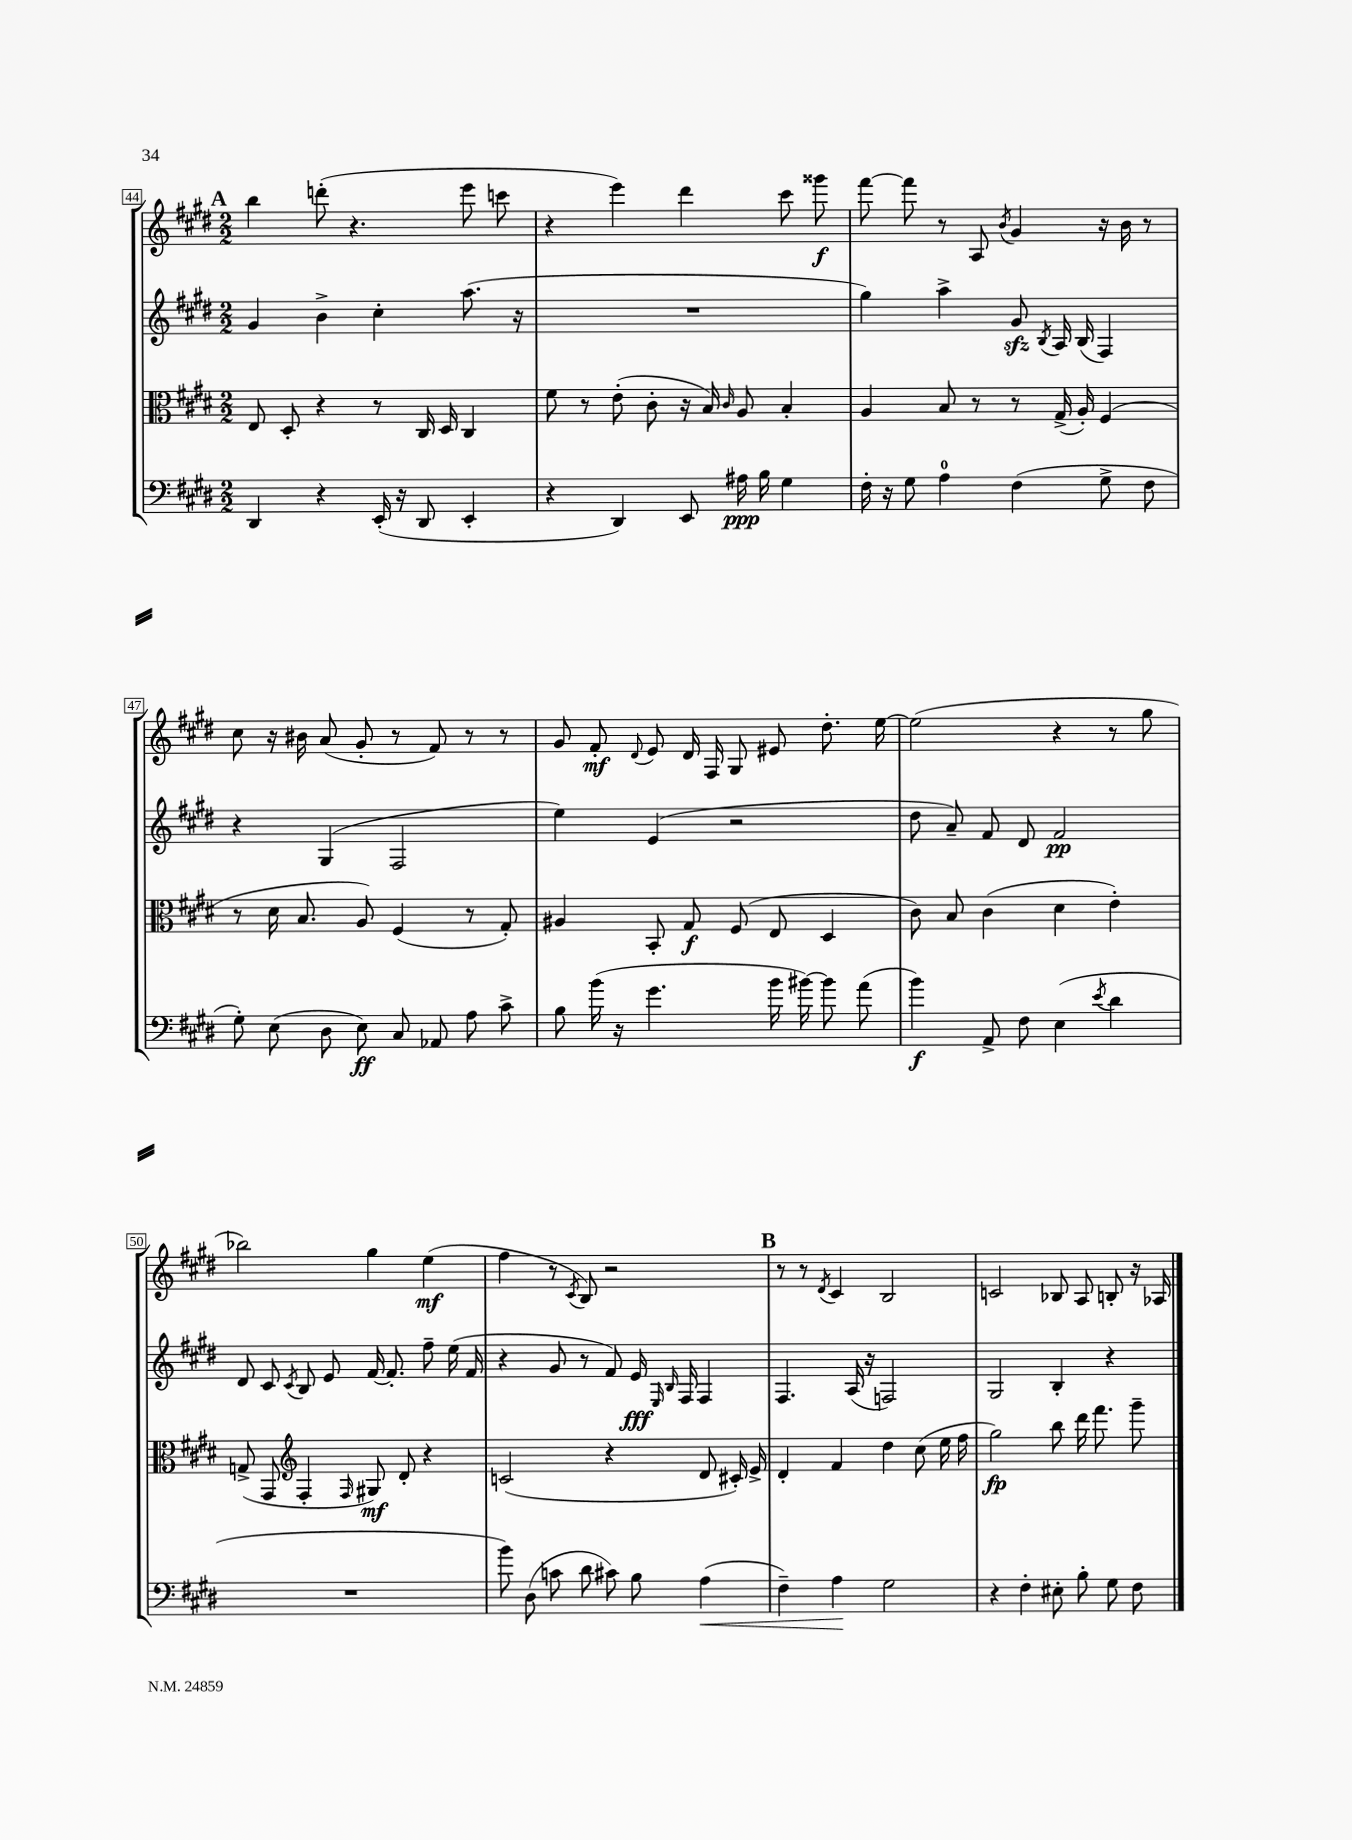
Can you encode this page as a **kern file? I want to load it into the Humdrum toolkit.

**kern	**kern	**kern	**kern
*staff4	*staff3	*staff2	*staff1
*clefF4	*clefC3	*clefG2	*clefG2
*k[f#c#g#d#]	*k[f#c#g#d#]	*k[f#c#g#d#]	*k[f#c#g#d#]
*M2/2	*M2/2	*M2/2	*M2/2
4DD#	8E	4g#	4bb
.	8D#'	.	.
4r	4r	4b^	(8ddd'
.	.	.	4.r
(16EE'	8r	4cc#'	.
16r	.	.	.
8DD#	16C#	.	.
.	16D#	.	.
4EE'	4C#	(8.aa	8eee
.	.	.	8ccc
.	.	16r	.
=	=	=	=
4r	8f#	1r	4r
.	8r	.	.
4DD#)	(8e'	.	4eee)
.	8c#'	.	.
8EE	16r	.	4ddd#
.	16B)	.	.
.	16qqc#	.	.
16A#	8A	.	.
16B	.	.	.
4G#	4B'	.	8ccc#
.	.	.	8ggg##
=	=	=	=
16F#'	4A	4gg#)	[8fff#
16r	.	.	.
8G#	.	.	8fff#]
4A	8B	4aa^	8r
.	8r	.	8A
.	.	.	8qb
(4F#	8r	8g#	4g#
.	.	8qB	.
.	(16G#^	16A	.
.	16A')	(16B	.
8G#^	(4F#	4F#)	16r
.	.	.	16b
8F#	.	.	8r
=	=	=	=
8G#')	8r	4r	8cc#
(8E	16d#	.	16r
.	8.B	.	16b#
8D#	.	(4G#	(8a
8E)	8A)	.	8g#'
8C#	(4F#	2F#	8r
8AA-	.	.	8f#)
8A	8r	.	8r
8c#^	8G#')	.	8r
=	=	=	=
8B	4A#	4ee)	8g#
(16b	.	.	8f#'
16r	.	.	.
.	.	.	8qqd#
4.g#	8BB'	(4e	8e
.	8G#	.	16d#
.	.	.	16F#
.	(8F#	2r	8G#
16b	8E	.	8e#
[16b#)	.	.	.
8b#]	4D#	.	8.dd#'
(8a	.	.	.
.	.	.	[16ee
=	=	=	=
4b)	8c#)	8dd#	(2ee]
.	8B	8a~)	.
8AA^	(4c#	8f#	.
8F#	.	8d#	.
(4E	4d#	2f#	4r
8qe	.	.	.
4d#	4e')	.	8r
.	.	.	8gg#
=	=	=	=
1r	(8G^	8d#	2bb-)
.	8GG#	8c#	.
*	*clefG2	*	*
.	.	8qc#	.
.	4F#'	8B	.
.	.	8e	.
.	16qqF#	.	.
.	8G#)	[16f#	4gg#
.	.	8.f#']	.
.	8d#'	.	.
.	4r	8ff#~	(4ee
.	.	(16ee	.
.	.	16f#	.
=	=	=	=
8b)	(2c	4r	4ff#
(8D#	.	.	.
8c	.	8g#	8r
.	.	.	8qc#
8d#	.	8r	8B)
8c#)	4r	8f#)	2r
8B	.	16e	.
.	.	16qqE	.
.	.	16qqB	.
.	.	16F#	.
(4A	8d#	4F#	.
.	16c#')	.	.
.	16e^	.	.
=	=	=	=
4F#~)	4d#'	4.F#	8r
.	.	.	8r
.	.	.	8qd#
4A	4f#	.	4c#
.	.	(16A	.
.	.	16r	.
2G#	4dd#	2F)	2B
.	(8cc#	.	.
.	16ee	.	.
.	16ff#	.	.
=	=	=	=
4r	2gg#)	2G#	2c
4F#'	.	.	.
8E#'	8bb	4B'	8B-
8B'	16ddd#	.	8A
.	8.fff#	.	.
8G#	.	4r	8B'
8F#	8ggg#~	.	16r
.	.	.	16A-
==	==	==	==
*-	*-	*-	*-
